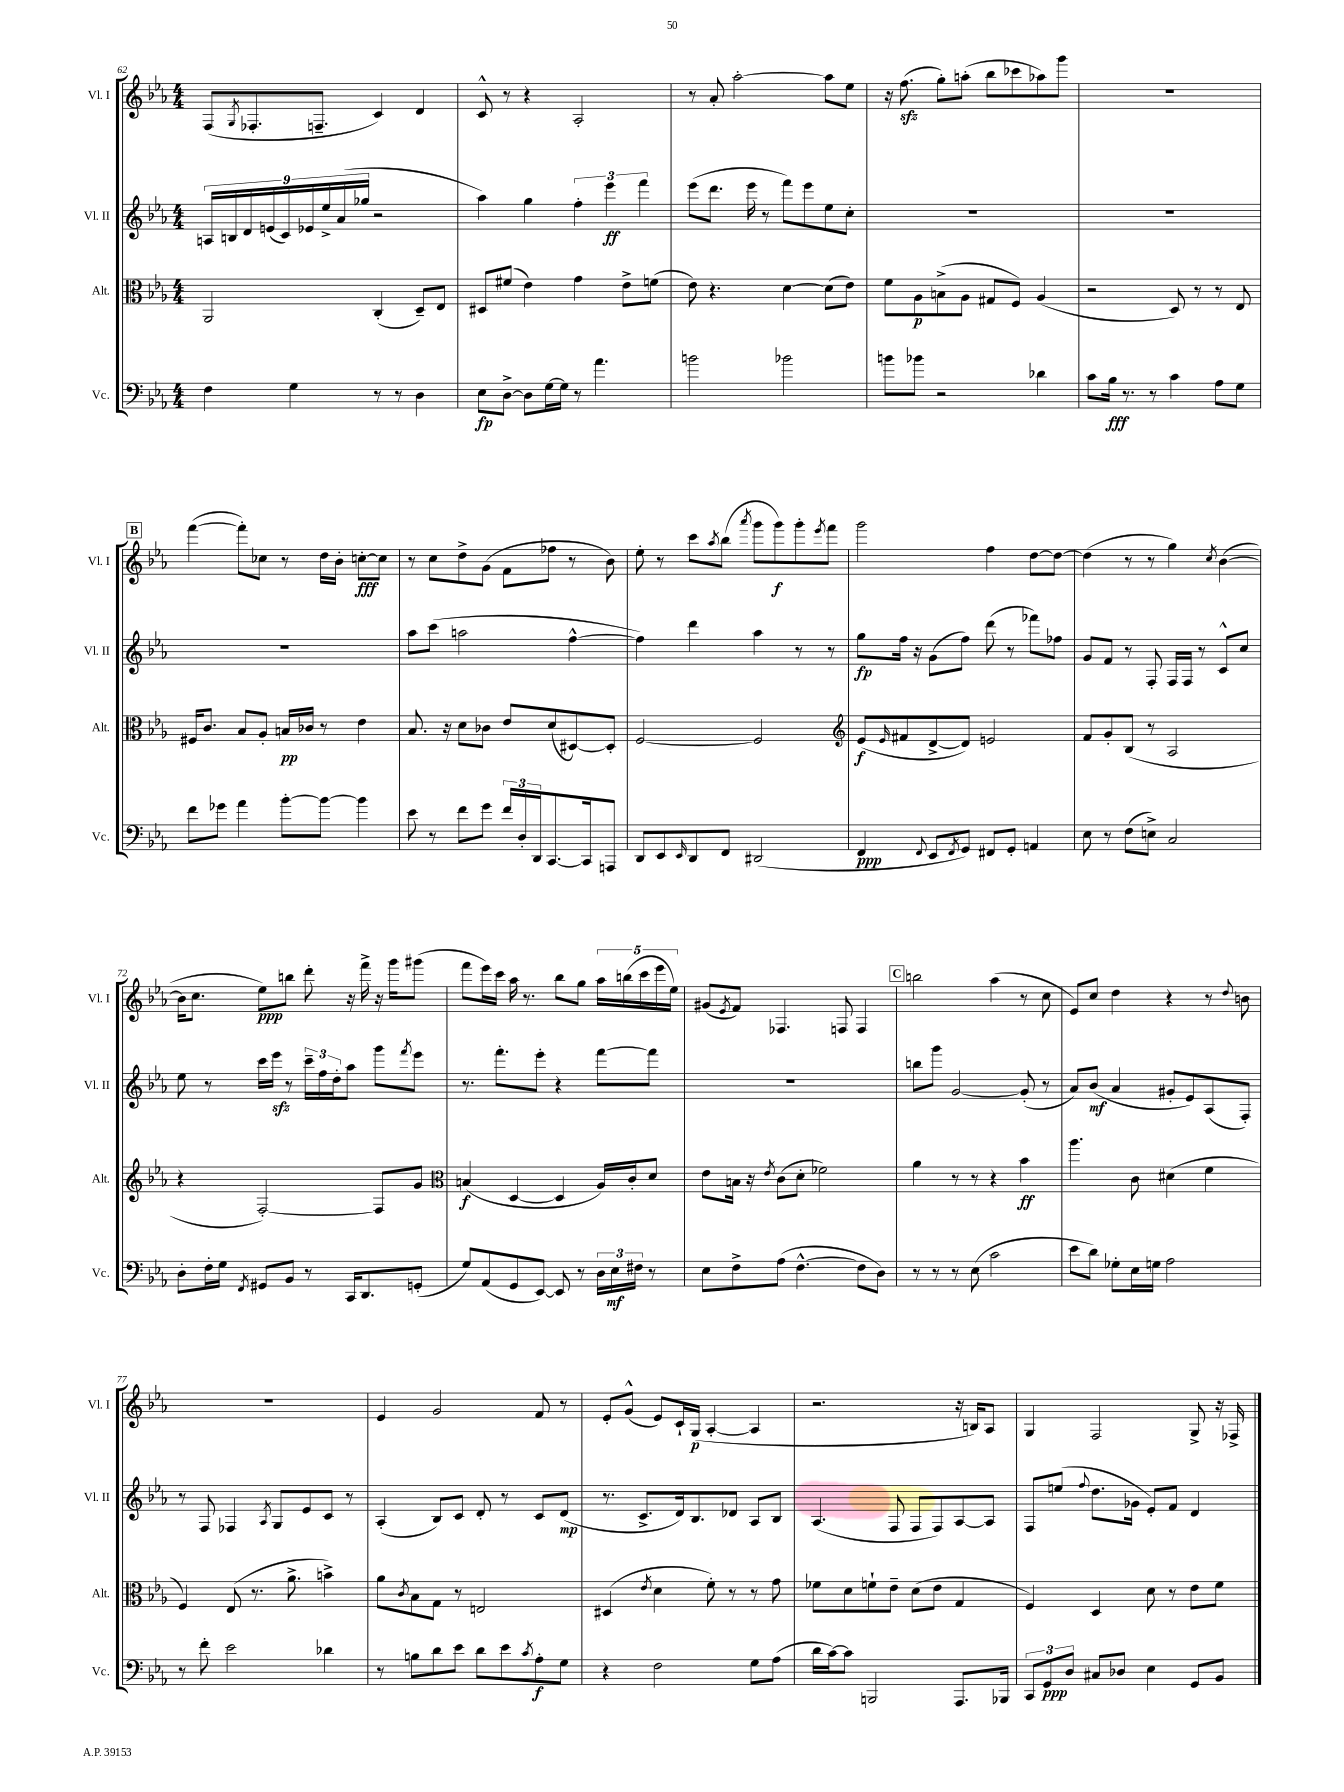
<<
\new StaffGroup <<
\new Staff = "s0" \with { instrumentName = "Vl. I" shortInstrumentName = "Vl. I" } {
    \clef treble \key ees \major \numericTimeSignature \time 4/4
    f8( \acciaccatura { g8 } fes8.-. f8.-- c'4) d'4 |
    c'8-^ r8 r4 aes2-. |
    r8 aes'8-. aes''2~-. aes''8 ees''8 |
    r16 f''8.\sfz( g''8-.) a''8-.( bes''8 ces'''8 aes''8) g'''8 |
    R1 |
    \mark \markup { \box "B" } f'''4~( f'''8-.) ces''8 r8 d''16 bes'16-. c''8~-.\fff c''8 |
    r8 c''8 d''8-> g'8( f'8 fes''8 r8 bes'8) |
    ees''8-. r8 c'''8 \acciaccatura { aes''8 } bes''8( \acciaccatura { aes'''8 } g'''8 g'''8\f) g'''8-. \acciaccatura { ees'''8 } f'''8 |
    g'''2 f''4 d''8~ d''8~ |
    d''4( r8 r8 g''4) \acciaccatura { c''8 } bes'4~( |
    bes'16 c''8. ees''8\ppp) b''8 d'''8-. r16 f'''16-> r16 g'''16 gis'''8( |
    f'''8 ees'''16) c'''16 aes''16 r8. bes''8 g''8 \tuplet 5/4 { aes''16 b''16( c'''16 ees'''16 ees''16) } |
    gis'8( \acciaccatura { ees'8 } f'8) fes4. f8 f4 |
    \mark \markup { \box "C" } b''2 aes''4( r8 c''8 |
    ees'8) c''8 d''4 r4 r8 \appoggiatura { d''8 } b'8 |
    R1 |
    ees'4 g'2 f'8 r8 |
    ees'8-. g'8-^( ees'8) c'16-! g16\p( aes4~-. aes4 |
    r2. r16 b16) aes8 |
    g4 f2 g8-> r16 fes16-> \bar "|." |
}
\new Staff = "s1" \with { instrumentName = "Vl. II" shortInstrumentName = "Vl. II" } {
    \clef treble \key ees \major \numericTimeSignature \time 4/4
    \tuplet 9/8 { a16 b16 d'16 e'16( c'16) ees'16 ees''16-> aes'16( ges''16 } r2 |
    aes''4) g''4 \tuplet 3/2 { f''4-. ees'''4\ff f'''4 } |
    ees'''8( d'''8. ees'''16 r8 f'''8) ees'''8 ees''8 c''8-. |
    R1 |
    R1 |
    \mark \markup { \box "B" } R1 |
    aes''8 c'''8( a''2 f''4~-^ |
    f''4) d'''4 aes''4 r8 r8 |
    g''8\fp f''16 r16 g'8( f''8) d'''8( r8 fes'''8) fes''8 |
    g'8 f'8 r8 f8-. f16 f16 r8 c'8-^ c''8 |
    ees''8 r8 c'''16 ees'''16\sfz r8 \tuplet 3/2 { c'''16-- f''16 d''16-. } aes''8 g'''8 \acciaccatura { f'''8 } ees'''8 |
    r8. f'''8.-. ees'''8-. r4 f'''8~ f'''8 |
    R1 |
    \mark \markup { \box "C" } b''8 g'''8 g'2~ g'8-.( r8 |
    aes'8) bes'8\mf( aes'4 gis'8-. ees'8) aes8( f8-.) |
    r8 f8 fes4 \acciaccatura { aes8 } g8 ees'8 c'8 r8 |
    aes4-.( bes8) c'8 d'8-. r8 c'8 d'8\mp( |
    r8. c'8.-> d'16) bes8. des'8 aes8 bes8 |
    aes4.( f8 f8 f8) aes8~ aes8 |
    f8 e''8( \appoggiatura { f''8 } d''8. ges'16 ees'8-.) f'8 d'4 \bar "|." |
}
\new Staff = "s2" \with { instrumentName = "Alt." shortInstrumentName = "Alt." } {
    \clef alto \key ees \major \numericTimeSignature \time 4/4
    aes,2 c4-.( d8--) ees8 |
    dis8 fis'8( ees'4) g'4 ees'8-> f'8( |
    ees'8) r4. d'4~ d'8( ees'8) |
    f'8 aes8\p b8->( aes8 gis8 f8) aes4( |
    r2 d8) r8 r8 ees8 |
    \mark \markup { \box "B" } fis16 c'8. bes8 aes8-. b16\pp ces'16 r8 ees'4 |
    bes8. r16 d'8 ces'8 ees'8 d'8( dis8~) dis8-. |
    f2~ f2 |
    \clef treble ees'8\f( \grace { ees'16 } fis'8 d'8~-> d'8) e'2 |
    f'8 g'8-. bes8( r8 aes2 |
    r4 f2~-.) f8 g'8 |
    \clef alto b4\f( d4~ d4 aes16) c'16-. d'8 |
    ees'8 b16 r16 \acciaccatura { ees'8 } c'8( d'8-. fes'2) |
    \mark \markup { \box "C" } aes'4 r8 r8 r4 bes'4\ff |
    aes''4. c'8 dis'4( f'4 |
    f4) ees8( r8. aes'8.-> b'4->) |
    aes'8 \acciaccatura { c'8 } bes8 g8 r8 e2 |
    dis4( \acciaccatura { ees'8 } d'4 f'8-.) r8 r8 g'8 |
    fes'8 d'8 f'8-! ees'8-- d'8( ees'8 g4 |
    f4) d4 d'8 r8 ees'8 f'8 \bar "|." |
}
\new Staff = "s3" \with { instrumentName = "Vc." shortInstrumentName = "Vc." } {
    \clef bass \key ees \major \numericTimeSignature \time 4/4
    f4 g4 r8 r8 d4 |
    ees8\fp d8~-> d8 g16~ g16 r8 aes'4. |
    b'2 bes'2 |
    b'8 bes'8 r2 des'4 |
    c'8 bes16\fff r8. r8 c'4 aes8 g8 |
    \mark \markup { \box "B" } f'8 ges'8 aes'4 bes'8~-. bes'8~ bes'4 |
    ees'8 r8 f'8 g'8 \tuplet 3/2 { f'16 d16-. d,16 } c,8.~ c,16 a,,8 |
    d,8 ees,8 \grace { ees,16 } d,8 f,8 dis,2( |
    f,4\ppp \appoggiatura { f,8 } ees,8 \acciaccatura { f,8 } g,8) fis,8 g,8-. a,4 |
    ees8 r8 f8( e8->) c2 |
    d8-. f16-. g16 \acciaccatura { f,8 } gis,8 bes,8 r8 c,16 d,8. g,8-.( |
    g8) aes,8( g,8 ees,8~) ees,8 r8 \tuplet 3/2 { d16 ees16\mf fis16 } r8 |
    ees8 f8-> aes8( f4.~-^ f8 d8) |
    \mark \markup { \box "C" } r8 r8 r8 ees8( c'2 |
    ees'8 d'8) ges8-. ees16 g16 aes2 |
    r8 f'8-. ees'2 des'4 |
    r8 b8 d'8 ees'8 d'8 ees'8 \acciaccatura { c'8 } aes8-.\f g8 |
    r4 f2 g8 aes8( |
    d'16 c'16~) c'8 b,,2 aes,,8. bes,,16 |
    \tuplet 3/2 { c,8 g,8\ppp d8 } cis8 des8 ees4 g,8 bes,8 \bar "|." |
}
>>
>>
\layout { \context { \Score currentBarNumber = #62 } }
